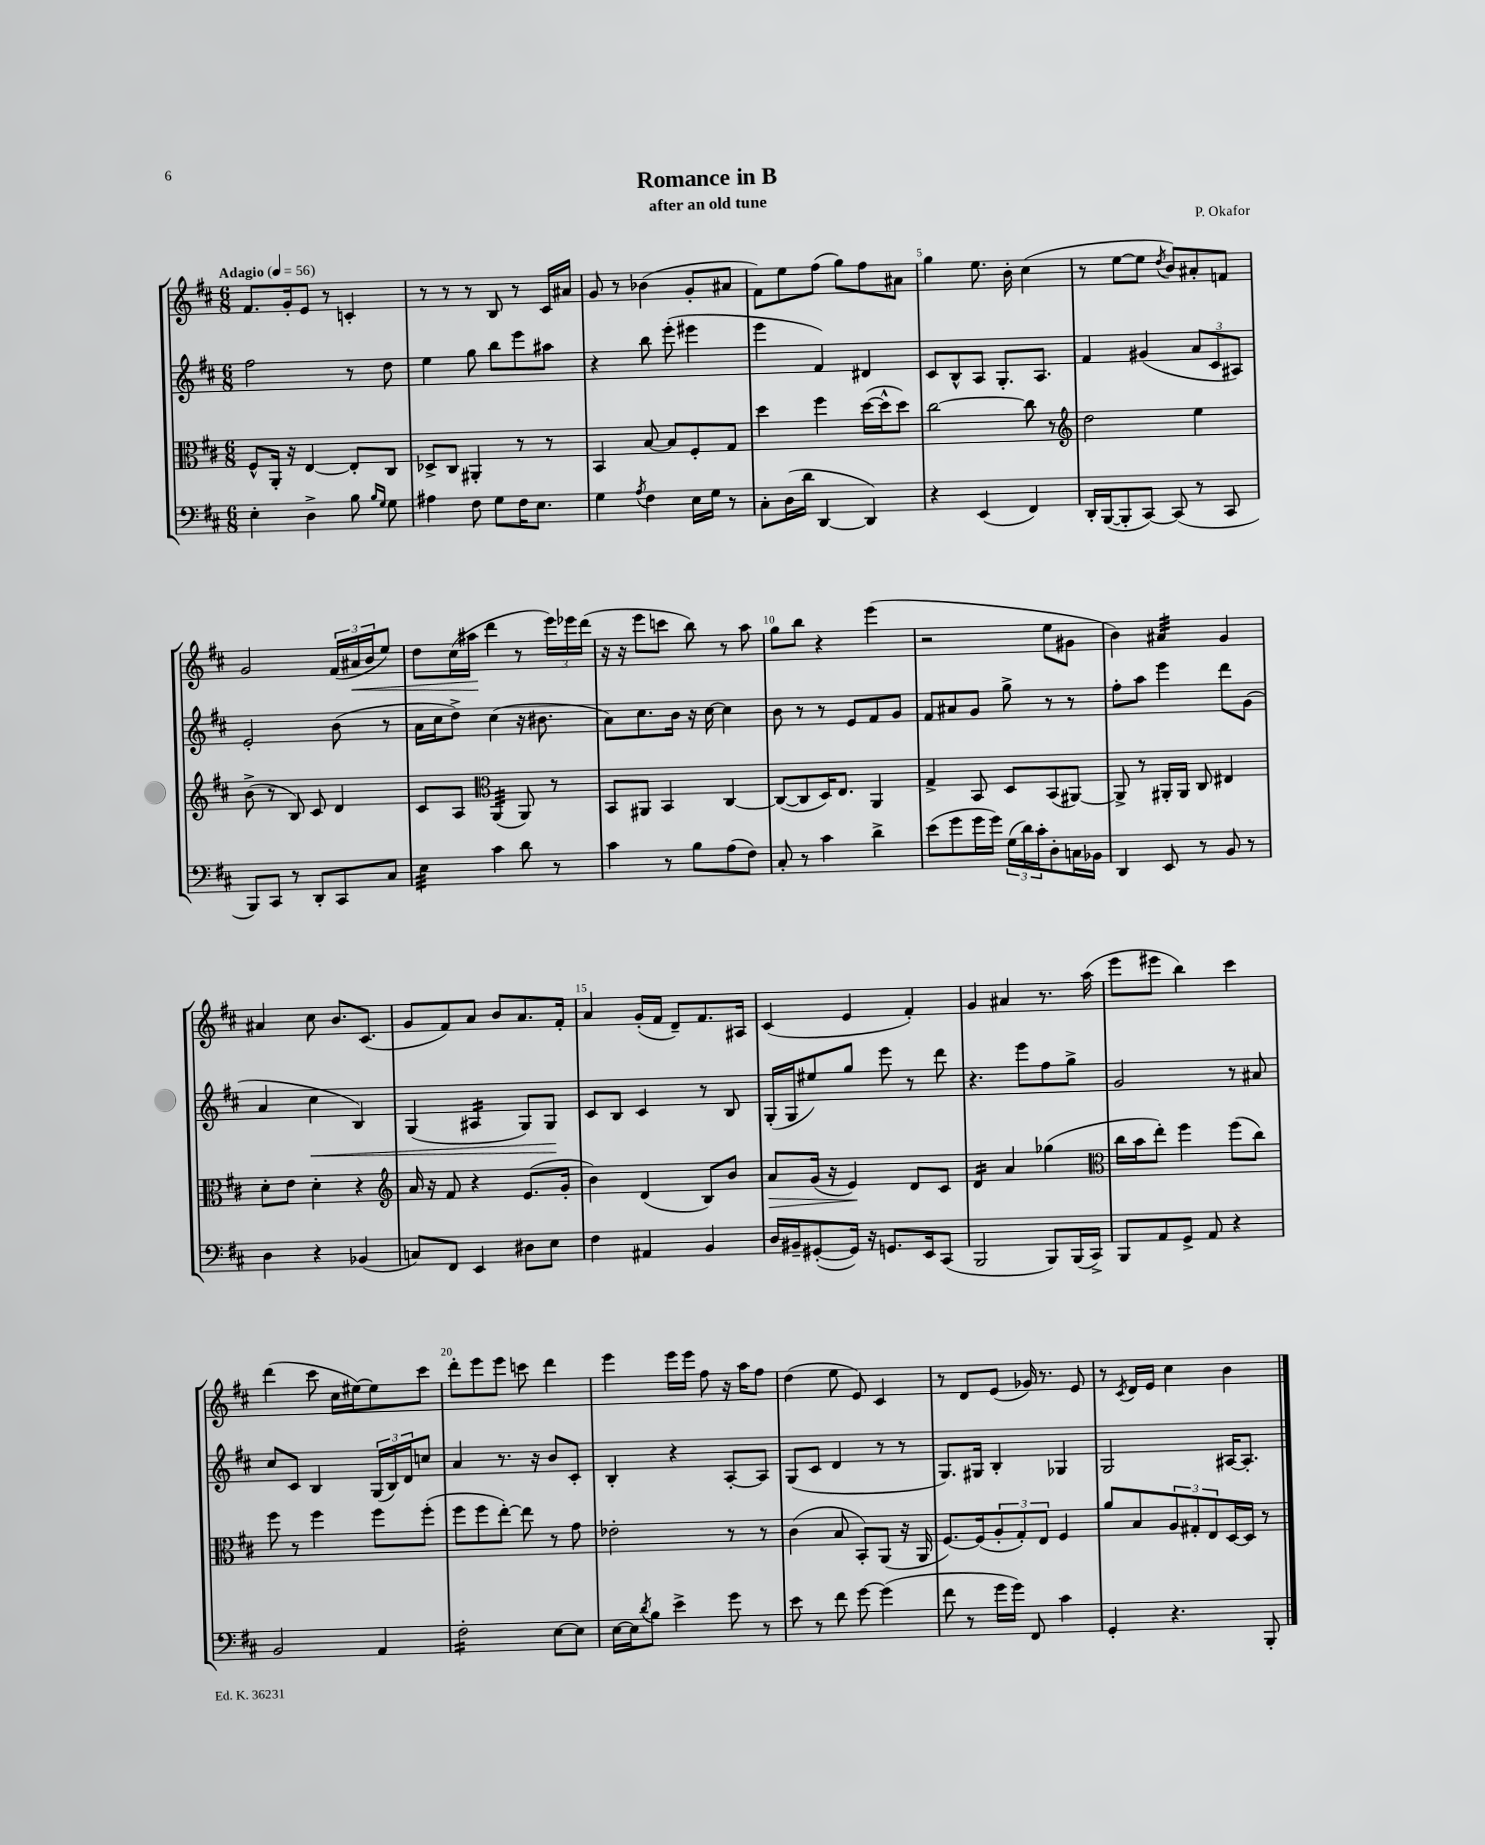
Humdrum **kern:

**kern	**kern	**kern	**kern
*staff4	*staff3	*staff2	*staff1
*clefF4	*clefC3	*clefG2	*clefG2
*k[f#c#]	*k[f#c#]	*k[f#c#]	*k[f#c#]
*M6/8	*M6/8	*M6/8	*M6/8
*MM56	*MM56	*MM56	*MM56
4E'\	8F#^^/L	2ff#\	8.f#/L
.	16AA'/Jk	.	.
.	16r	.	16g'/k
4D^\	[4E/	.	8e/J
.	.	.	8r
8B\	8E'/]L	8r	4c'/
16qqB/LL	.	.	.
16qqG/JJ	.	.	.
8G\	8C#/J	8dd\	.
=	=	=	=
4A#\	8D-^/L	4ee\	8r
.	8C#/J	.	8r
8F#\	4AA#'/	8gg\	8r
8G\L	.	8bb\L	8B/
16F#\K	8r	8eee\	8r
8.E\J	.	.	.
.	8r	8aa#\J	16c#/LL
.	.	.	16a#/JJ
=	=	=	=
4G\	4BB/	4r	8g/
.	.	.	8r
8qA/	.	.	.
4F#\	[8B/	8bb\	(4b-\
.	8B/]L	(8eee'\	.
16E\LL	8F#'/	4eee#\	8g'/L
16G\JJ	.	.	.
8r	8G/J	.	8a#/J
=	=	=	=
8C#'\L	4dd\	4eee\	8f#\L)
(16D\L	.	.	8ee\
16d\JJ	.	.	.
[4DD/	4ff#\	4f#/)	(8ff#\J
.	.	.	8gg\L)
4DD/])	([16dd\LL	4d#/	8ff#\
.	16dd^^\]J	.	.
.	8dd\J)	.	8a#\J
=	=	=	=
4r	[2cc#\	8c#/L	4gg\
.	.	8B^^/	.
(4EE/	.	8A/J	8.ee\
.	.	8.G'/L	.
.	.	.	16b'\
4FF#/)	8cc#\]	.	(4cc#\
.	.	8.A/J	.
.	8r	.	.
=	=	=	=
*	*clefG2	*	*
16DD'/LL	2dd\	4f#/	8r
([16BBB/J	.	.	.
8BBB'/]	.	.	[8ee\L
[8CC#/J)	.	(4g#/	8ee\]J
.	.	.	8qdd/
(8CC#/]	.	.	8b/L)
8r	4ee\	12a/L	8a#'/
.	.	12c#/	.
8CC#/	.	.	8f/J
.	.	12A#/J)	.
=	=	=	=
8BBB/L)	(8b^\	2e'/	2g/
8CC#/J	8r	.	.
8r	8B/)	.	.
8DD'/L	8c#/	.	.
8CC#/	4d/	(8b\	(24f#/LL
.	.	.	24a#/
.	.	.	24b/J
8C#/J	.	8r	8ee/J)
=	=	=	=
4E\	8c#/L	16a\LL	8dd\L
.	.	16cc#\J	.
.	8A/J	8dd^\J)	(16cc#\L
.	.	.	16aa#\JJ
*	*clefC3	*	*
4c#\	(4AA/	(4cc#\	4ddd\
8d\	8AA/)	16r	8r
.	.	8.b#\	.
8r	8r	.	24eee\LL)
.	.	.	24eee-\
.	.	.	(24ddd\JJ
=	=	=	=
4c#\	8BB/L	8a\L)	16r
.	.	.	16r
.	8AA#/J	8.cc#\	8eee\L
8r	4BB/	.	8ccc\J
.	.	16b\Jk	.
8B\L	.	16r	8bb\)
.	.	[16cc#\	.
(8A\	[4C#/	4cc#\]	8r
8F#\J)	.	.	8aa\
=	=	=	=
8C#'/	(8C#/_L	8b\	8gg\L
8r	8C#/]	8r	8bb\J
4c#\	16D/K)	8r	4r
.	8.E/J	.	.
.	.	8e/L	.
4d^\	4AA/	8f#/	(4eee\
.	.	8g/J	.
=	=	=	=
(8e\L	4G^/	8f#/L	2r
8g\	.	8a#/	.
16g\L	8BB/	8g/J	.
16g\JJ)	.	.	.
(24G\LL	8D/L	8gg^\	.
24d\)	.	.	.
24c#'\J	.	.	.
8D'\	(8BB/	8r	8ee\L
16C\L	[8AA#/J)	8r	8g#\J
16BB-\JJ	.	.	.
=	=	=	=
4DD/	8AA#^/]	8ff#'\L	4b\)
.	8r	8aa\J	.
8EE/	16AA#'/LL	4eee\	4a#/
.	16AA#/JJ	.	.
8r	8C#/	.	.
8BB/	4E#/	8ddd\L	4g/
8r	.	(8g\J	.
=	=	=	=
4D\	8d'\L	4a/	4a#/
.	8e\J	.	.
4r	4d'\	4cc#\	8cc#\
.	.	.	8.b/L
(4BB-/	4r	4B/)	.
.	.	.	(8.c#/J
=	=	=	=
*	*clefG2	*	*
8C/L)	16a/	(4G/	8g/L
.	16r	.	.
8FF#/J	8f#/	.	8f#/)
4EE/	4r	4A#/	8a/J
.	.	.	8b/L
8D#\L	(8.e/L	8G/L)	8.a/
8E\J	.	8G/J	.
.	16g'/Jk	.	16f#'/Jk
=	=	=	=
4F#\	4b\)	8c#/L	4a/
.	.	8B/J	.
4AA#/	(4d/	4c#/	(16g'/LL
.	.	.	16f#/JJ
.	.	.	8d~/L)
4BB/	8B/L)	8r	8.f#/
.	8b/J	8B/	.
.	.	.	16A#/Jk
=	=	=	=
16D/LL	8a/L	(16G'/LL	(4c#/
16BB#~/J	.	16G/J	.
([8GG#'/	(16g/Jk	8ee#/)	.
.	16r	.	.
16GG#/]Jk)	4e/)	8gg/J	4e/
16r	.	.	.
8.GG/L	.	8eee\	.
.	8d/L	8r	4f#'/)
16EE/k	.	.	.
(8CC#/J	8c#/J	8ddd\	.
=	=	=	=
2BBB/	4d/	4.r	4g/
.	4a/	.	4a#/
.	.	8eee\L	.
8BBB/L)	(4gg-\	8ff#\	8.r
(16BBB/L	.	8gg^\J	.
16CC#^/JJ)	.	.	(16aa\
=	=	=	=
*	*clefC3	*	*
8BBB/L	16cc#\LL	2g/	8eee\L
.	16b\J	.	.
8AA/	8ee'\J)	.	8eee#\J
8GG^/J	4ff#\	.	4bb\)
8AA/	.	.	.
4r	(8ff#\L	8r	4ccc#\
.	8cc#\J)	8a#/	.
=	=	=	=
2BB/	8ff#\	8cc#/L	(4ddd\
.	8r	8c#/J	.
.	4ff#\	4B/	8ccc#\
.	.	.	16cc#\LL
.	.	.	[16ee#\J)
4AA/	8ff#\L	(24G/LL	8ee#\]
.	.	24B/)	.
.	.	24d/J	.
.	(8ff#'\J	8cc/J	8ccc#\J
=	=	=	=
2F#'\	8ff#\L	4a/	8ddd'\L
.	8ff#\	.	8eee\
.	[8ee'\J)	8.r	8eee\J
.	8ee\]	.	8ccc\
.	.	16r	.
[8E\L	8r	8b/L	4ddd\
8E\]J	8g\	8c#'/J	.
=	=	=	=
[16E\LL	2e-'\	4B'/	4eee\
16E\]J	.	.	.
8qd/	.	.	.
8B\J	.	.	.
4e^\	.	4r	16eee\LL
.	.	.	16eee\JJ
.	.	.	8ff#\
8g\	8r	[8A'/L	16r
.	.	.	16aa\LK
8r	8r	8A/]J	8ff#\J
=	=	=	=
8e\	(4c#\	(8G/L	(4dd\
8r	.	8c#/J	.
8f#\	8B/	4d/	8ee\
[8g\	8BB'/L)	.	8e/)
(4g\]	(8AA/J	8r	4c#/
.	16r	8r	.
.	16AA/	.	.
=	=	=	=
8f#\	[8.F#/L)	8.G/L)	8r
8r	.	.	8d/L
.	(16F#/]k	16G#/Jk	.
16g\LL	12A'/	4B'/	(8e/J
16g\JJ)	.	.	.
.	12G'/)	.	.
8FF#/	.	.	16g-/)
.	12E/J	.	.
.	.	.	8.r
4c#\	4F#/	4G-/	.
.	.	.	8e/
=	=	=	=
4GG'/	8a/L	2G/	8r
.	.	.	8qc#/
.	8B/	.	16d/LL
.	.	.	16e/JJ
4.r	12A/	.	4cc#\
.	12G#'/	.	.
.	12E/	.	.
.	[16D/L	[16A#/LK	4b\
.	16D/]JJ	8.A#'/]J	.
8BBB'/	8r	.	.
==	==	==	==
*-	*-	*-	*-
